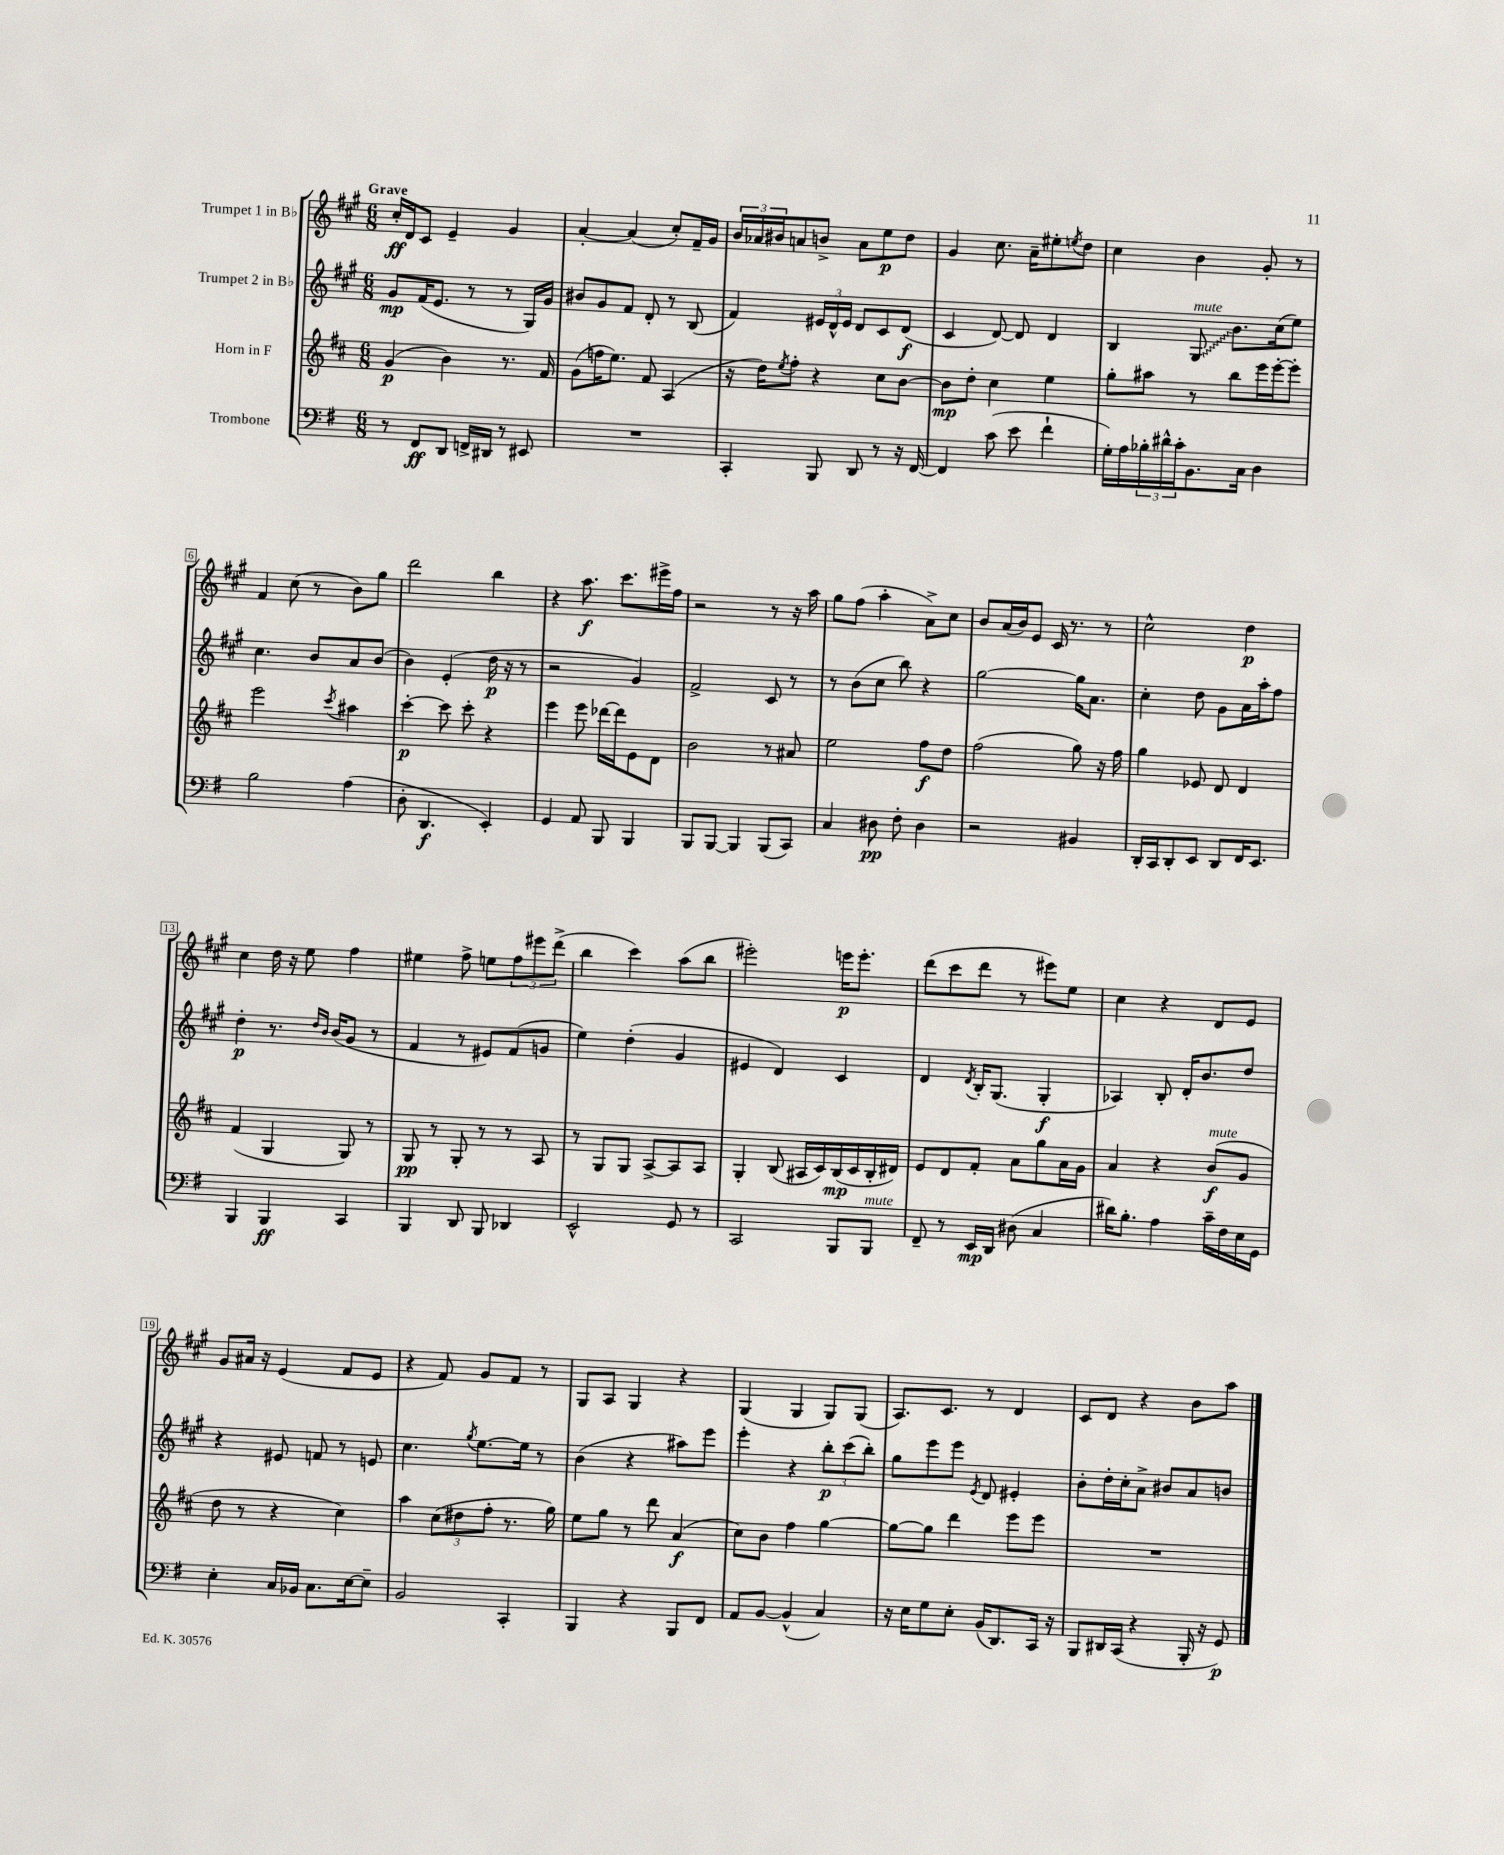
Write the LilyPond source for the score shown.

<<
\new StaffGroup <<
\new Staff = "s0" \with { instrumentName = "Trumpet 1 in Bb" } {
    \clef treble \key a \major \numericTimeSignature \time 6/8 \tempo "Grave"
    cis''16-.\ff d'16 cis'8 e'4-- gis'4 |
    a'4~-. a'4( cis''8-.) fis'16-- gis'16 |
    \tuplet 3/2 { b'16 aes'16 bis'16 } a'8 b'8-> a'8 e''8\p d''8 |
    gis'4 cis''8. a'16-- eis''8-. \acciaccatura { e''8 } d''8 |
    cis''4 b'4 gis'8-. r8 |
    fis'4 cis''8( r8 b'8) gis''8 |
    d'''2 b''4 |
    r4 a''8.\f cis'''8. eis'''16-> fis''16 |
    r2 r8 r16 a''16 |
    gis''8 fis''8( a''4-. a'8->) cis''8 |
    b'8 a'16( b'16) e'8 cis'16 r8. r8 |
    cis''2-^ d''4\p |
    cis''4 d''16 r16 e''8 fis''4 |
    eis''4 fis''8-> e''8 \tuplet 3/2 { fis''8 eis'''8 d'''8->( } |
    b''4 cis'''4) a''8( b''8 |
    eis'''2-.) e'''16\p e'''8.-. |
    d'''8( cis'''8 d'''8 r8 eis'''8) e''8 |
    cis''4 r4 d'8 e'8 |
    gis'8 ais'16 r16 e'4( fis'8 e'8 |
    r4 fis'8) gis'8 fis'8 r8 |
    gis8 a8 gis4 r4 |
    gis4( gis4 gis8) gis8( |
    a8.) cis'8. r8 d'4 |
    cis'8 d'8 r4 b'8 a''8 \bar "|." |
}
\new Staff = "s1" \with { instrumentName = "Trumpet 2 in Bb" } {
    \clef treble \key a \major \numericTimeSignature \time 6/8
    gis'8\mp fis'16( e'8. r8 r8 gis16) gis'16 |
    bis'8 gis'8 fis'8 d'8-. r8 b8( |
    fis'4) \tuplet 3/2 { eis'16 d'16-^ eis'16 } d'8 cis'8 d'8\f( |
    cis'4 d'8~) d'8 d'4 |
    b4 \once \override Glissando.style = #'zigzag gis8\glissando^\markup { \italic "mute" } b'8. cis''16( e''8) |
    cis''4. b'8 a'8 b'8( |
    b'4) e'4-.( d''16\p r16 r8 |
    r2 gis'4) |
    fis'2-> cis'8 r8 |
    r8 b'8( cis''8 b''8) r4 |
    gis''2~ gis''16 a'8. |
    cis''4-. d''8 gis'8 a'16 a''16-. fis''8 |
    d''4-.\p r8. \grace { d''16 b'16 } b'16( gis'8 r8 |
    fis'4 r8 eis'8) fis'8( g'8 |
    e''4) d''4-.( gis'4 |
    eis'4 d'4) cis'4 |
    d'4 \acciaccatura { d'8 } b16-. gis8.( gis4-.\f |
    aes4) b8-. d'16-. b'8. d''8 |
    r4 eis'8 f'8 r8 e'8 |
    cis''4. \acciaccatura { gis''8 } e''8.~ e''16 r8 |
    b'4( r4 ais''8) e'''8 |
    e'''4-. r4 \tuplet 3/2 { b''8-.\p cis'''8( b''8-.) } |
    gis''8 e'''8 e'''8 \acciaccatura { e'8 } d'8 eis'4-. |
    b'8-. d''16-. cis''16-. a'8-> bis'8 a'8 b'8 \bar "|." |
}
\new Staff = "s2" \with { instrumentName = "Horn in F" } {
    \clef treble \key d \major \numericTimeSignature \time 6/8
    g'4\p( b'4) r8. fis'16 |
    g'8( f''16 e''8.) fis'8 a4( |
    r16 d''16) \acciaccatura { e''8 } fis''8-. r4 cis''8 b'8~ |
    b'8\mp d''8-. cis''4 e''4 |
    g''8-. ais''8 r8 b''8 e'''16 e'''16~-. e'''8-. |
    e'''2 \acciaccatura { cis'''8 } ais''4 |
    cis'''4~-.\p cis'''8 cis'''8-. r4 |
    e'''4 e'''8 des'''16~ des'''16 e'8 d'8 |
    b'2 r8 ais'8 |
    e''2 fis''8\f d''8 |
    fis''2( g''8) r16 fis''16 |
    g''4 ees'8 d'8 d'4 |
    fis'4( g4 g8) r8 |
    g8\pp r8 g8-. r8 r8 a8 |
    r8 g8 g8 a8~-> a8 a8 |
    g4-. b8( ais16 cis'16) b16\mp( cis'16 b16-. dis'16) |
    e'8 d'8 fis'8-. a'8 g''8 a'16 g'16 |
    a'4 r4 b'8\f^\markup { \italic "mute" }( g'8 |
    d''8 r8 r4 cis''4) |
    a''4 \tuplet 3/2 { cis''8( dis''8 fis''8-. } r8. g''16) |
    e''8 g''8 r8 d'''8 a'4\f( |
    cis''8) b'8 fis''4 g''4~ |
    g''8~ g''8 d'''4 e'''8 e'''8 |
    R2. \bar "|." |
}
\new Staff = "s3" \with { instrumentName = "Trombone" } {
    \clef bass \key g \major \numericTimeSignature \time 6/8
    r8 fis,8\ff d,8 f,16-> dis,16 r8 eis,8 |
    R2. |
    c,4-. b,,8 d,8 r8 r16 fis,16~ |
    fis,4 c'8( e'8 fis'4-! |
    g16-.) a16 \tuplet 3/2 { bes16-. dis'16-^ c'16-. } b,8. c16 d4 |
    b2 a4( |
    d8-. d,4.\f e,4-.) |
    g,4 a,8 b,,8 b,,4 |
    b,,8 b,,8~ b,,4 b,,8( c,8) |
    c4 dis8\pp fis8-. dis4 |
    r2 bis,4 |
    d,16-. c,16 d,8-. e,8 d,8 fis,16 e,8. |
    b,,4 b,,4\ff c,4 |
    b,,4 d,8 b,,8 des,4 |
    e,2-^ g,8 r8 |
    c,2 b,,8 b,,8^\markup { \italic "mute" } |
    fis,8-- r8 e,16\mp d,16 dis8( c4 |
    dis'16) b8.-. a4 c'16-- fis16 e16 g,16 |
    e4-. c16 bes,16 c8. e16~ e8-- |
    b,2 c,4-. |
    b,,4 r4 b,,8 fis,8 |
    a,8 b,8~ b,4-^( c4) |
    r16 e16 g8 e8-. b,16( d,8.) c,16 r16 |
    b,,8 dis,16 c,16( r4 b,,16-. r16 g,8\p) \bar "|." |
}
>>
>>
\layout { \context { \Score \override BarNumber.stencil = #(make-stencil-boxer 0.1 0.3 ly:text-interface::print) } }
